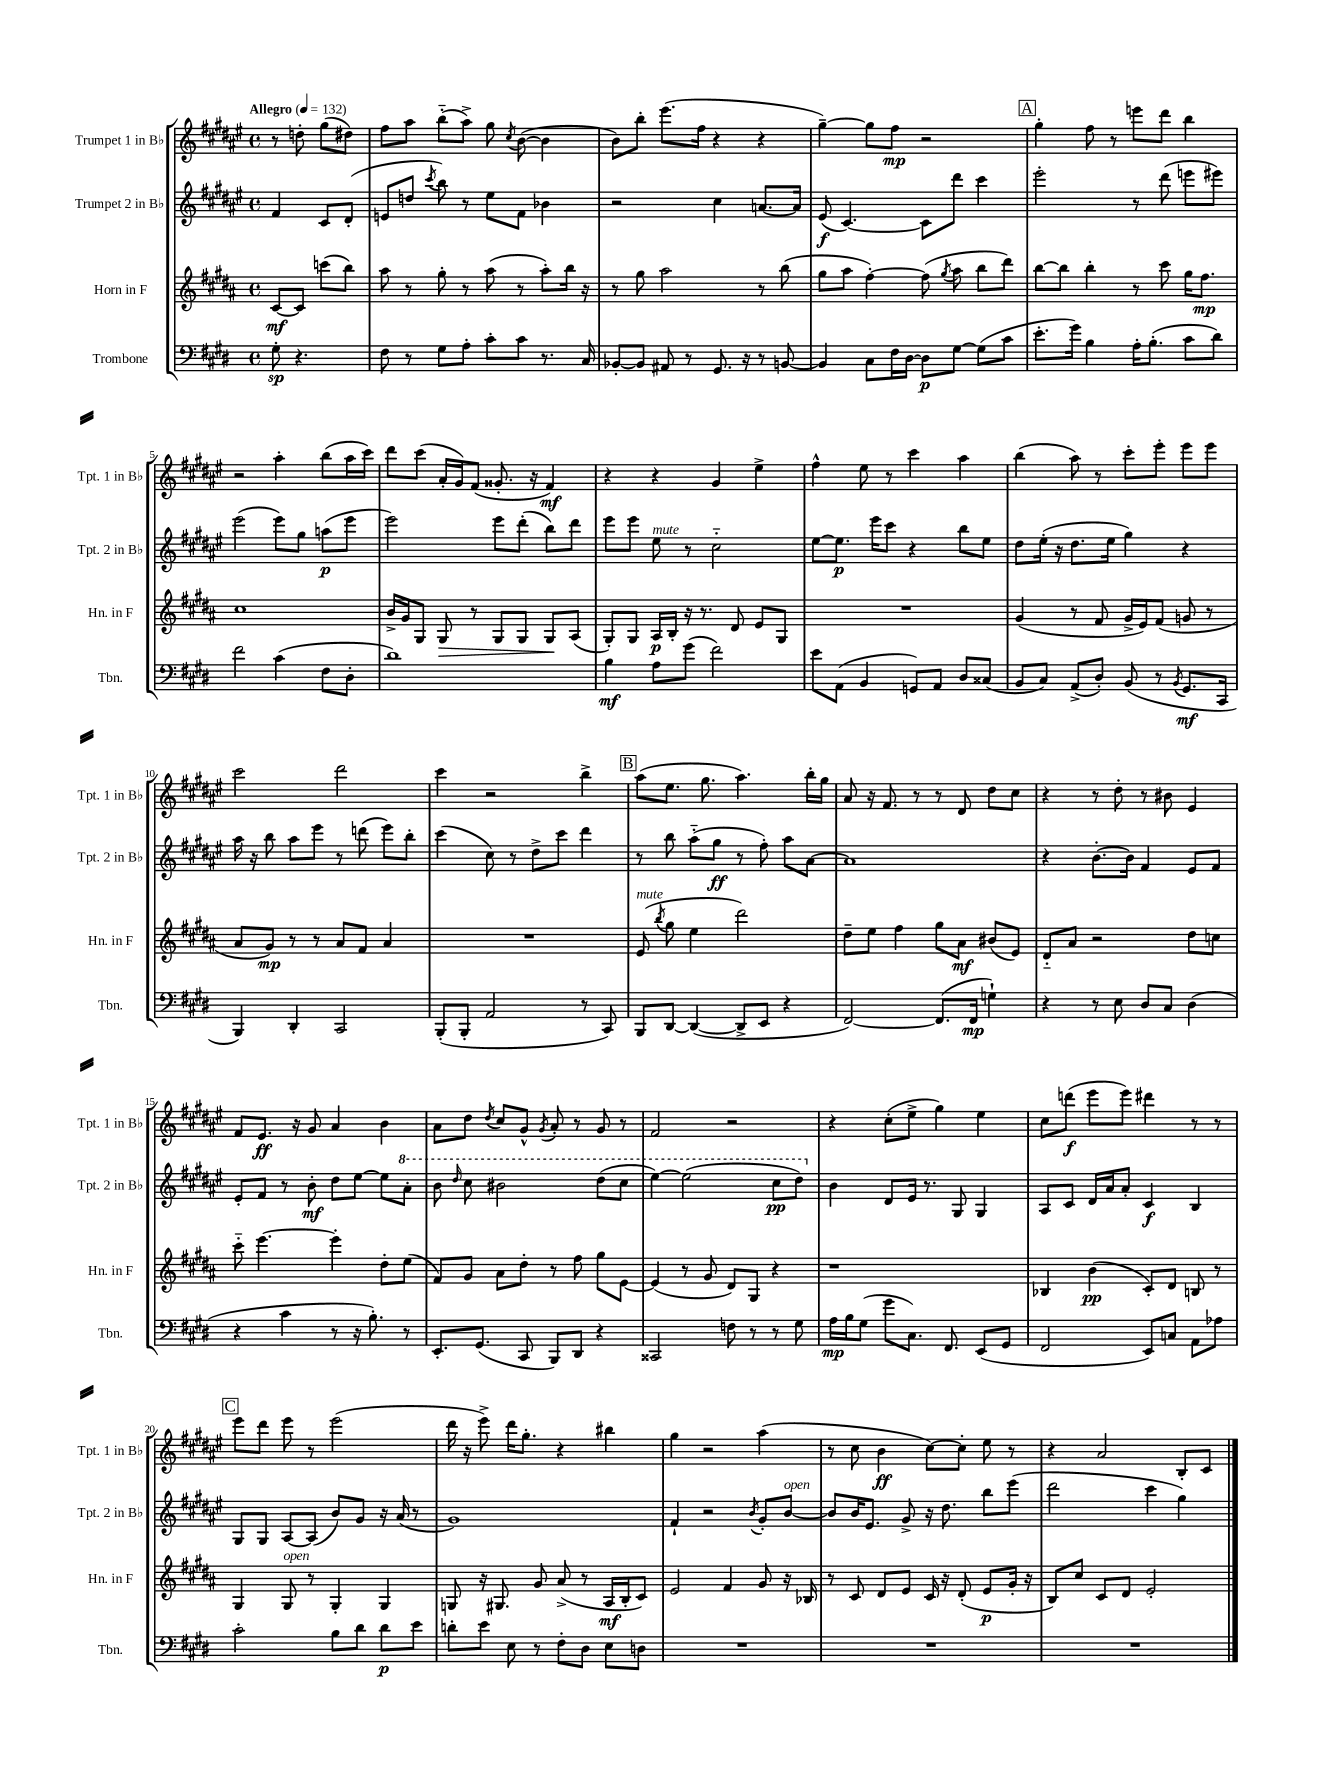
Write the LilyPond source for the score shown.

<<
\new StaffGroup <<
\new Staff = "s0" \with { instrumentName = "Trumpet 1 in Bb" shortInstrumentName = "Tpt. 1 in Bb" } {
    \clef treble \key fis \major \defaultTimeSignature \time 4/4 \partial 2 \tempo "Allegro" 4 = 132
    \autoBeamOff r8 d''8-. gis''8[( dis''8]) |
    fis''8[ ais''8] b''8[-_( ais''8]->) gis''8 \acciaccatura { cis''8 } b'8~( b'4 |
    b'8[) b''8]-. eis'''8.[( fis''16] r4 r4 |
    gis''4~--) gis''8[ fis''8]\mp r2 |
    \mark \markup { \box "A" } gis''4-. fis''8 r8 e'''8[ dis'''8] b''4 |
    r2 ais''4-. b''8[( ais''16 cis'''16]) |
    dis'''8[ cis'''8]( ais'16[-. gis'16) fis'8]( gisis'8.-. r16 fis'4\mf) |
    r4 r4 gis'4 eis''4-> |
    fis''4-^ eis''8 r8 cis'''4 ais''4 |
    b''4( ais''8) r8 cis'''8[-. eis'''8]-. eis'''8[ eis'''8] |
    cis'''2 dis'''2 |
    cis'''4 r2 b''4-> |
    \mark \markup { \box "B" } ais''8[( eis''8.] gis''8. ais''4.) b''16[-. gis''16] |
    ais'8 r16 fis'8. r8 r8 dis'8 dis''8[ cis''8] |
    r4 r8 dis''8-. r8 bis'8 eis'4 |
    fis'8[ eis'8.]\ff r16 gis'8 ais'4 b'4 |
    ais'8[ dis''8] \acciaccatura { dis''8 } cis''8[ gis'8]-^ \acciaccatura { gis'8 } ais'8-. r8 gis'8 r8 |
    fis'2 r2 |
    r4 cis''8[-.( eis''8]-> gis''4) eis''4 |
    cis''8[ d'''8]\f( eis'''8[ eis'''8]) dis'''4 r8 r8 |
    \mark \markup { \box "C" } eis'''8[ dis'''8] eis'''8 r8 eis'''2( |
    dis'''16 r16 eis'''8->) dis'''16[ gis''8.]-. r4 bis''4 |
    gis''4 r2 ais''4( |
    r8 cis''8 b'4\ff cis''8[~) cis''8]-. eis''8 r8 |
    r4 ais'2 b8[-. cis'8] \bar "|." |
}
\new Staff = "s1" \with { instrumentName = "Trumpet 2 in Bb" shortInstrumentName = "Tpt. 2 in Bb" } {
    \clef treble \key fis \major \defaultTimeSignature \time 4/4 \partial 2
    \autoBeamOff fis'4 cis'8[ dis'8]-.( |
    e'8[ d''8] \acciaccatura { cis'''8 } b''8) r8 eis''8[ fis'8] bes'4 |
    r2 cis''4 a'8.[~ a'16] |
    eis'8\f( cis'4.~) cis'8[ dis'''8] cis'''4 |
    \mark \markup { \box "A" } eis'''2-. r8 dis'''8( e'''8[ eis'''8]) |
    eis'''2( eis'''8[) gis''8] a''8[\p( eis'''8] |
    eis'''2) eis'''8[ dis'''8]-.( b''8[) dis'''8] |
    eis'''8[ eis'''8] eis''8^\markup { \italic "mute" } r8 cis''2-_ |
    eis''8[~ eis''8.]\p eis'''16[ cis'''8] r4 b''8[ eis''8] |
    dis''8[ eis''16]-.( r16 dis''8.[ eis''16] gis''4) r4 |
    ais''16 r16 b''8 ais''8[ eis'''8] r8 d'''8( eis'''8[) b''8]-. |
    cis'''4( cis''8) r8 dis''8[-> cis'''8] dis'''4 |
    \mark \markup { \box "B" } r8 b''8 ais''8[-_( gis''8]\ff r8 fis''8-.) ais''8[ ais'8]~ |
    ais'1 |
    r4 b'8.[~-. b'16] fis'4 eis'8[ fis'8] |
    eis'8[-. fis'8] r8 b'8-.\mf dis''8[ eis''8]~ eis''8[ \ottava #1 ais''8]-. |
    b''8 \grace { dis'''16 } cis'''8 bis''2 dis'''8[( cis'''8] |
    eis'''4~) eis'''2( cis'''8[\pp dis'''8]) \ottava #0 |
    b'4 dis'8[ eis'16] r8. gis8 gis4 |
    ais8[ cis'8] dis'16[ ais'16 ais'8]-. cis'4\f b4 |
    \mark \markup { \box "C" } gis8[ gis8] ais8[~ ais8]( b'8[) gis'8] r16 ais'16( r8 |
    gis'1) |
    fis'4-! r2 \acciaccatura { b'8 } gis'8[-. b'8]~^\markup { \italic "open" } |
    b'8[ b'16 eis'8.] gis'8-> r16 dis''8. b''8[ eis'''8]( |
    dis'''2 cis'''4 gis''4) \bar "|." |
}
\new Staff = "s2" \with { instrumentName = "Horn in F" shortInstrumentName = "Hn. in F" } {
    \clef treble \key b \major \defaultTimeSignature \time 4/4 \partial 2
    \autoBeamOff cis'8[~\mf cis'8] c'''8[( b''8]) |
    ais''8 r8 gis''8-. r8 ais''8( r8 ais''8[-.) b''16] r16 |
    r8 gis''8 ais''2 r8 b''8( |
    gis''8[ ais''8] fis''4~-.) fis''8( \acciaccatura { gis''8 } ais''8 b''8[ dis'''8]) |
    \mark \markup { \box "A" } b''8[~ b''8] b''4-. r8 cis'''8 gis''16[ fis''8.]\mp |
    cis''1 |
    b'16[-> gis'16 gis8] gis8\> r8 gis8[ gis8] gis8[\! ais8]( |
    gis8[-.) gis8] ais16[\p b16]-. r16 r8. dis'8 e'8[ gis8] |
    R1 |
    gis'4( r8 fis'8 gis'16[-> e'16) fis'8]( g'8 r8 |
    ais'8[ gis'8]\mp) r8 r8 ais'8[ fis'8] ais'4 |
    R1 |
    \mark \markup { \box "B" } e'8^\markup { \italic "mute" }( \acciaccatura { b''8 } gis''8 e''4 dis'''2) |
    dis''8[-- e''8] fis''4 gis''8[ ais'8]\mf bis'8[( e'8]) |
    dis'8[-_ ais'8] r2 dis''8[ c''8] |
    cis'''8-_ e'''4.~ e'''4-. dis''8[-. e''8]( |
    fis'8[) gis'8] ais'8[ dis''8]-. r8 fis''8 gis''8[ e'8]~ |
    e'4( r8 gis'8 dis'8[) gis8] r4 |
    r1 |
    bes4 b'4\pp( cis'8[-.) dis'8] b8 r8 |
    \mark \markup { \box "C" } gis4 gis8^\markup { \italic "open" } r8 gis4-. gis4 |
    g8 r16 gis8. gis'8 ais'8->( r8 ais16[\mf b16-. cis'8]) |
    e'2 fis'4 gis'8 r16 bes16 |
    r8 cis'8 dis'8[ e'8] cis'16 r16 dis'8-.( e'8[\p gis'16]-. r16 |
    b8[) cis''8] cis'8[ dis'8] e'2-. \bar "|." |
}
\new Staff = "s3" \with { instrumentName = "Trombone" shortInstrumentName = "Tbn." } {
    \clef bass \key e \major \defaultTimeSignature \time 4/4 \partial 2
    \autoBeamOff gis8-.\sp r4. |
    fis8 r8 gis8[ a8]-. cis'8[-. cis'8] r8. cis16 |
    bes,8[~-. bes,8] ais,8 r8 gis,8. r16 r8 b,8~ |
    b,4 cis8[ fis16 dis16]~ dis8[\p gis8]~ gis8[( cis'8] |
    \mark \markup { \box "A" } e'8.[-. gis'16]) b4 a16[-. b8.]-.( cis'8[ dis'8]) |
    fis'2 cis'4( fis8[ dis8]-. |
    dis'1) |
    b4\mf a8[ gis'8]( fis'2) |
    e'8[ a,8]( b,4 g,8[) a,8] dis8[ cisis8]( |
    b,8[ cis8]) a,8[->( dis8]-.) b,8( r8 \acciaccatura { b,8 } gis,8.[\mf cis,16] |
    b,,4) dis,4-. cis,2 |
    b,,8[-.( b,,8]-. a,2 r8 cis,8) |
    \mark \markup { \box "B" } b,,8[ dis,8]~ dis,4~( dis,8[-> e,8] r4 |
    fis,2~) fis,8.[( fis,16]\mp g4-!) |
    r4 r8 e8 dis8[ cis8] dis4( |
    r4 cis'4 r8 r16 b8.-.) r8 |
    e,8.[-. gis,8.]( cis,8 b,,8[) dis,8] r4 |
    cisis,2 f8 r8 r8 gis8 |
    a16[\mp b16 gis8]( gis'8[ cis8.]) fis,8. e,8[( gis,8] |
    fis,2 e,8[) c8] a,8[ aes8] |
    \mark \markup { \box "C" } cis'2-. b8[ dis'8] dis'8[\p e'8] |
    d'8[-. e'8] e8 r8 fis8[-. dis8] e8[ d8] |
    R1 |
    R1 |
    R1 \bar "|." |
}
>>
>>
